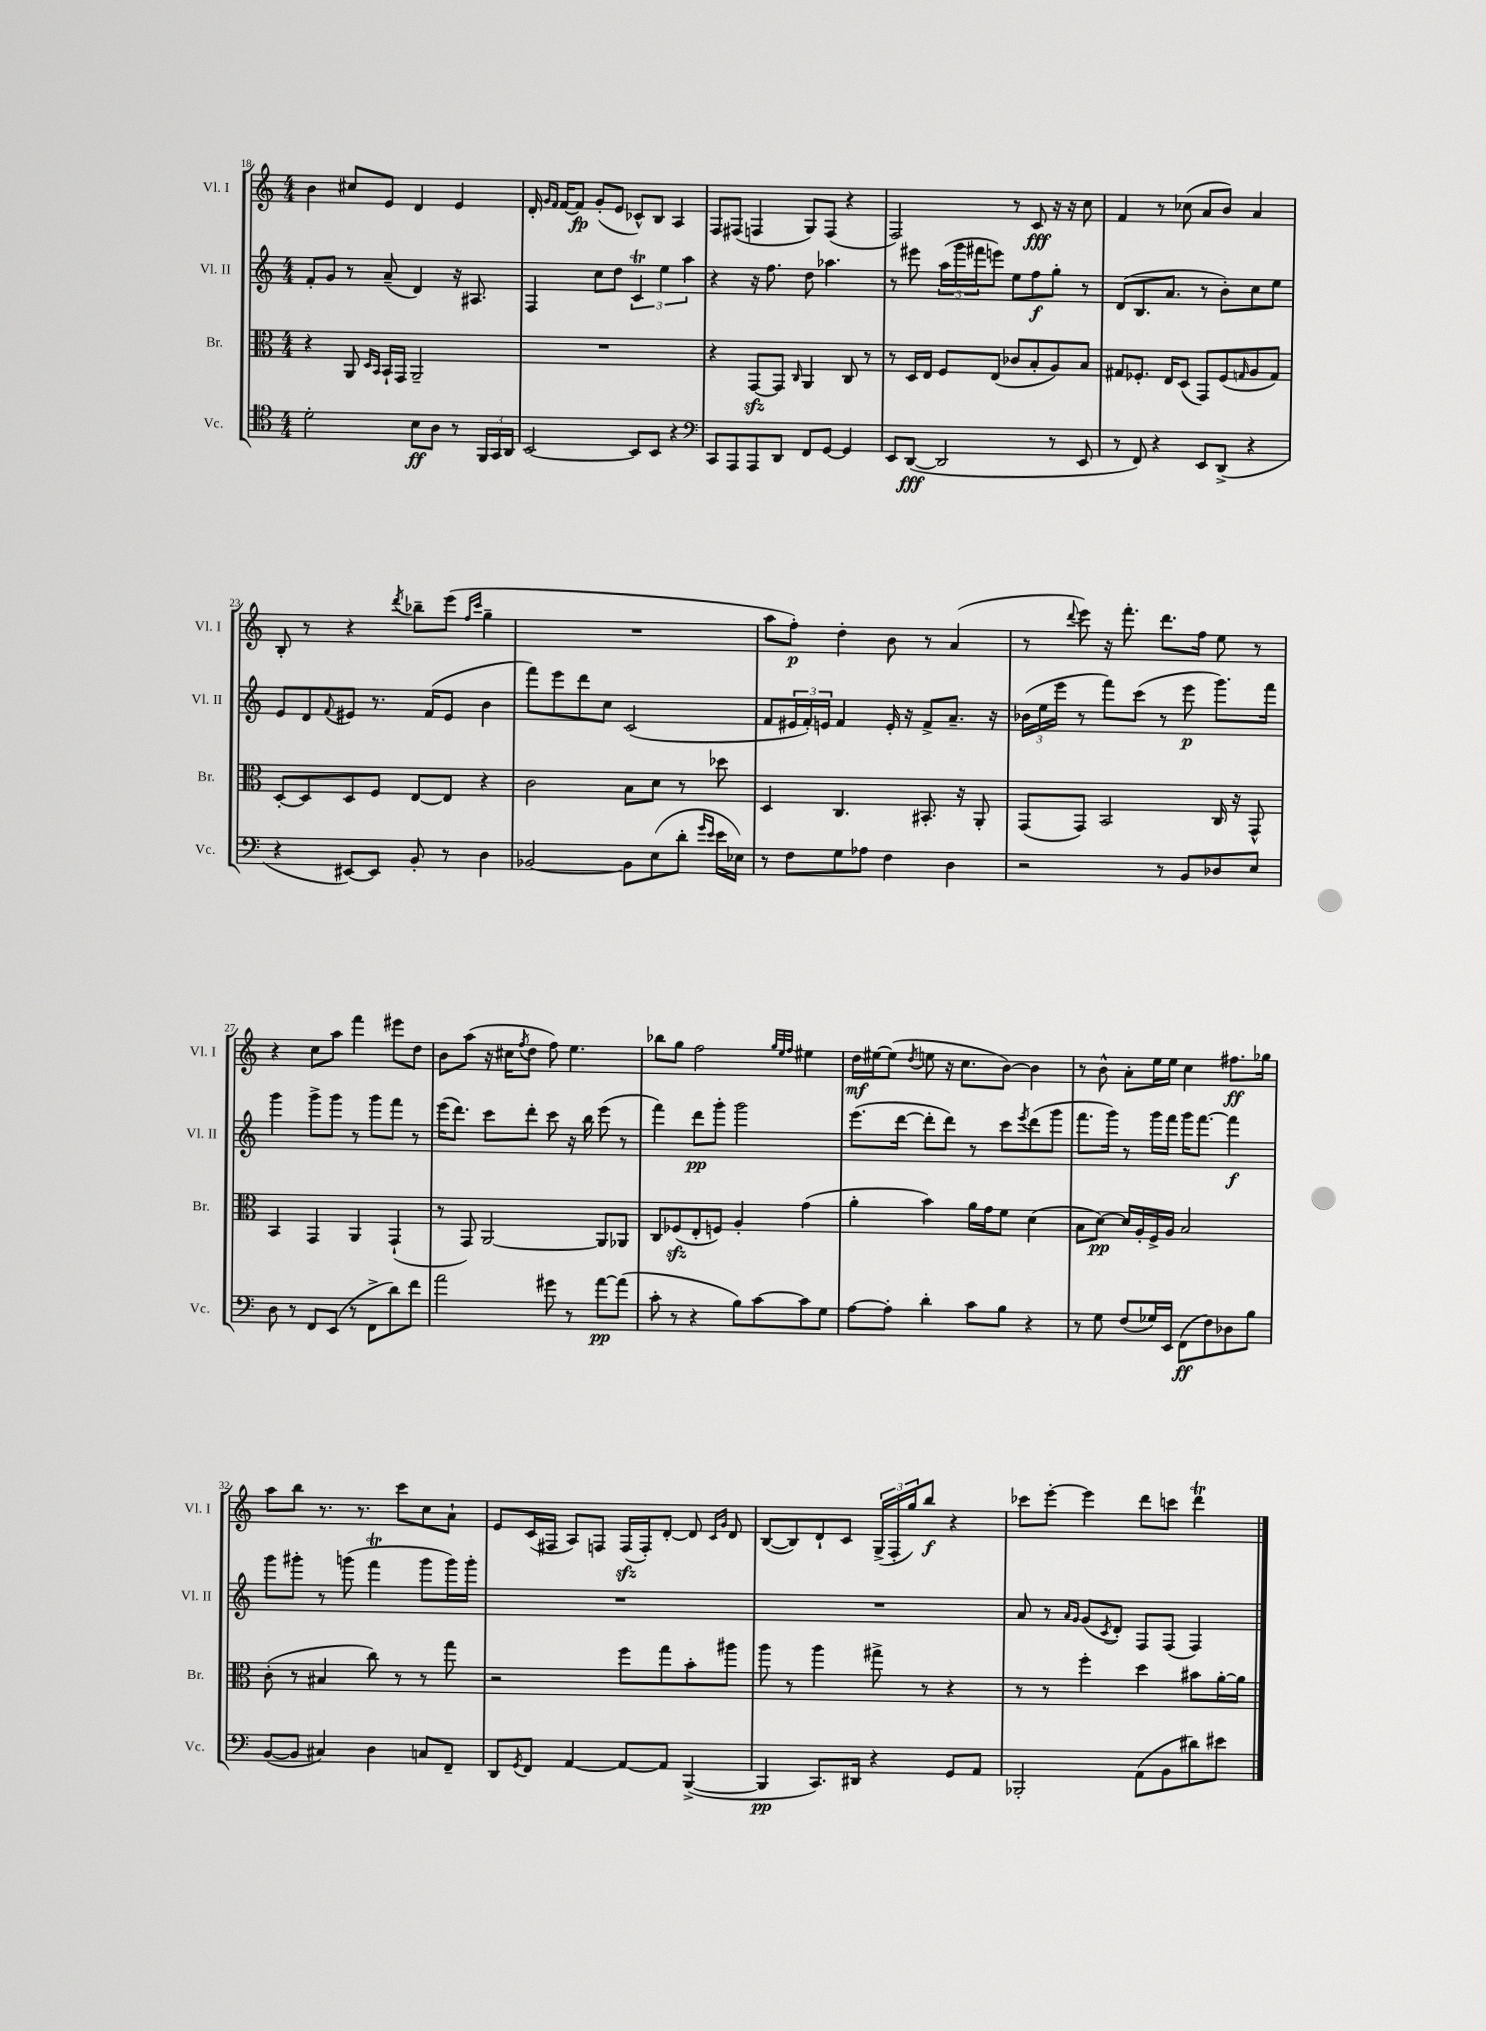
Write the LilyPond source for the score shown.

<<
\new StaffGroup <<
\new Staff = "s0" \with { instrumentName = "Vl. I" shortInstrumentName = "Vl. I" } {
    \clef treble \key c \major \numericTimeSignature \time 4/4
    b'4 cis''8 e'8 d'4 e'4 |
    d'16-. \grace { g'16 f'16 } f'16~ f'8\fp g'8-.( e'8 ces'8-^) b8 a4 |
    f8 fis8( f4 g8) f8( r4 |
    f2) r8 c'8\fff r16 r16 c''8 |
    f'4 r8 ces''8( a'8 b'8) a'4 |
    b8-. r8 r4 \acciaccatura { d'''8 } bes''8-- e'''8( \grace { f''16 c'''16 } g''4-- |
    R1 |
    a''8 f''8-.\p) d''4-. b'8 r8 a'4( |
    r8 \appoggiatura { d'''8 } e'''8) r16 f'''8.-. d'''8. f''16 e''8 r8 |
    r4 c''8 a''8 f'''4 eis'''8 d''8 |
    b'8 a''8( r16 cis''16 \acciaccatura { f''8 } d''8 f''8) e''4. |
    bes''8 g''8 f''2 \grace { g''32 e''32 f''32 } eis''4 |
    d''16\mf eis''16~ eis''8( \acciaccatura { d''8 } e''8 r16 c''8. b'8~) b'4 |
    r8 b'8-^ a'8-. e''16 e''16 c''4 fis''8.\ff ges''16 |
    a''8 b''8 r8. r8. c'''8 c''8 a'8-! |
    e'8 c'16( fis16 a8) f8 f16\sfz( f16-.) d'8~-. d'8 \grace { c'16 g'16 } d'8 |
    b8~( b8) d'8-! c'8 \tuplet 3/2 { g16->( f16-. g''16) } b''8\f r4 |
    ces'''8 e'''8~-. e'''4 d'''8 c'''8 d'''4\trill \bar "|." |
}
\new Staff = "s1" \with { instrumentName = "Vl. II" shortInstrumentName = "Vl. II" } {
    \clef treble \key c \major \numericTimeSignature \time 4/4
    f'8-. g'8 r8 a'8--( d'4) r16 ais8. |
    f4 c''8 d''8 \tuplet 3/2 { c'4\trill e''4 a''4 } |
    r4 r16 f''8. d''8 aes''4. |
    r8 eis'''8 \tuplet 3/2 { a''16( g'''16 fis'''16 } e'''8) e''8 f''8\f g''8-. r8 |
    d'8( b8. a'8. r8 b'8-.) c''8 e''8 |
    e'8 d'8 \appoggiatura { f'8 } eis'8 r8. f'16( eis'8 b'4 |
    f'''8) e'''8 d'''8 c''8 c'2( |
    f'8 \tuplet 3/2 { eis'16 f'16-.) e'16 } f'4 e'16-. r16 f'8-> a'8.-- r16 |
    \tuplet 3/2 { bes'16( e''16 e'''16 } r8 f'''8) c'''8( r8 e'''8\p g'''8.) f'''16 |
    g'''4 g'''8-> g'''8 r8 g'''8 f'''8 r8 |
    e'''16( d'''8.) c'''8 d'''8-. c'''8 r16 b''16 e'''8( r8 |
    f'''4) d'''8\pp g'''8-. g'''2 |
    e'''8.( d'''16~ d'''8-. d'''8) r8 c'''8 \acciaccatura { e'''8 } d'''8( g'''8 |
    f'''8. g'''16) r8 g'''16 f'''16 g'''16 f'''8.~ f'''4\f |
    g'''8 gis'''8-. r8 g'''8( f'''4\trill g'''8 g'''16) g'''16-. |
    R1 |
    R1 |
    a'8 r8 \grace { a'16 g'16 } g'8( \acciaccatura { c'8 } d'8-.) f8 f8( f4) \bar "|." |
}
\new Staff = "s2" \with { instrumentName = "Br." shortInstrumentName = "Br." } {
    \clef alto \key c \major \numericTimeSignature \time 4/4
    r4 a,8 \grace { d16 b,16 } b,16-! g,16 a,2-- |
    R1 |
    r4 g,8~\sfz g,8 \grace { c16 } a,4 c8 r8 |
    r8 d16 e16 f8 e8( ces'8 b8-. a8) b8 |
    gis8 fes8.-. e16 d8( g,8) fes8( \grace { g16 } a8 g8) |
    d8~-. d8 d8 f8 e8~ e8 r4 |
    c'2 b8 d'8 r8 des''8 |
    d4 c4. bis,8.-. r16 a,8-. |
    g,8( g,8) b,2 c16 r16 g,8-^ |
    b,4 g,4 a,4 g,4-!( |
    r8 g,8) a,2~ a,8 aes,8 |
    c8 fes8\sfz( e8-. f8) a4-. g'4( |
    a'4-. b'4) a'16 g'16 f'8 d'4( |
    b8 d'8~\pp) d'16 a16-. f16-> a16 b2 |
    c'8-.( r8 bis4 c''8) r8 r8 g''8 |
    r2 f''8 g''8 b'8-. ais''8 |
    a''8 r8 a''4 gis''8-> r8 r4 |
    r8 r8 f''4-. d''4 bis'8 a'16~-. a'16 \bar "|." |
}
\new Staff = "s3" \with { instrumentName = "Vc." shortInstrumentName = "Vc." } {
    \clef tenor \key c \major \numericTimeSignature \time 4/4
    d'2-. b8\ff a8 r8 \tuplet 3/2 { f,16 g,16 a,16 } |
    b,2~ b,8 b,8 r4 |
    \clef bass c,8 a,,8 a,,8 d,8 f,8 g,8~ g,4 |
    e,8 d,8~\fff( d,2 r8 e,8 |
    r8 f,8) r4 e,8 d,8->( r4 |
    r4 eis,8~) eis,8 b,8-. r8 d4 |
    bes,2~ bes,8 e8( d'8-. \grace { g'16 e'16 } e'16 ees16) |
    r8 f8 g8 aes8 f4 d4 |
    r2 r8 b,8 des8 e8 |
    d8 r8 f,8 e,8( r8 f,8-> d'8) f'8 |
    a'2 gis'8 r8 a'8~\pp a'8( |
    c'8-. r8 r4 b8) c'8~ c'8 g8 |
    a8~ a8-. d'4-. c'8 b8 r4 |
    r8 g8 f8( ges16) e,16 f,8\ff( f8) des8 b8 |
    b,8~( b,8 cis4) d4 c8 f,8-- |
    d,8 \acciaccatura { g,8 } f,8 a,4~ a,8~ a,8 b,,4~->( |
    b,,4\pp c,8.) dis,16 r4 g,8 a,8 |
    bes,,2-. a,8( b,8 dis'8) eis'8 \bar "|." |
}
>>
>>
\layout { \context { \Score currentBarNumber = #18 } }
